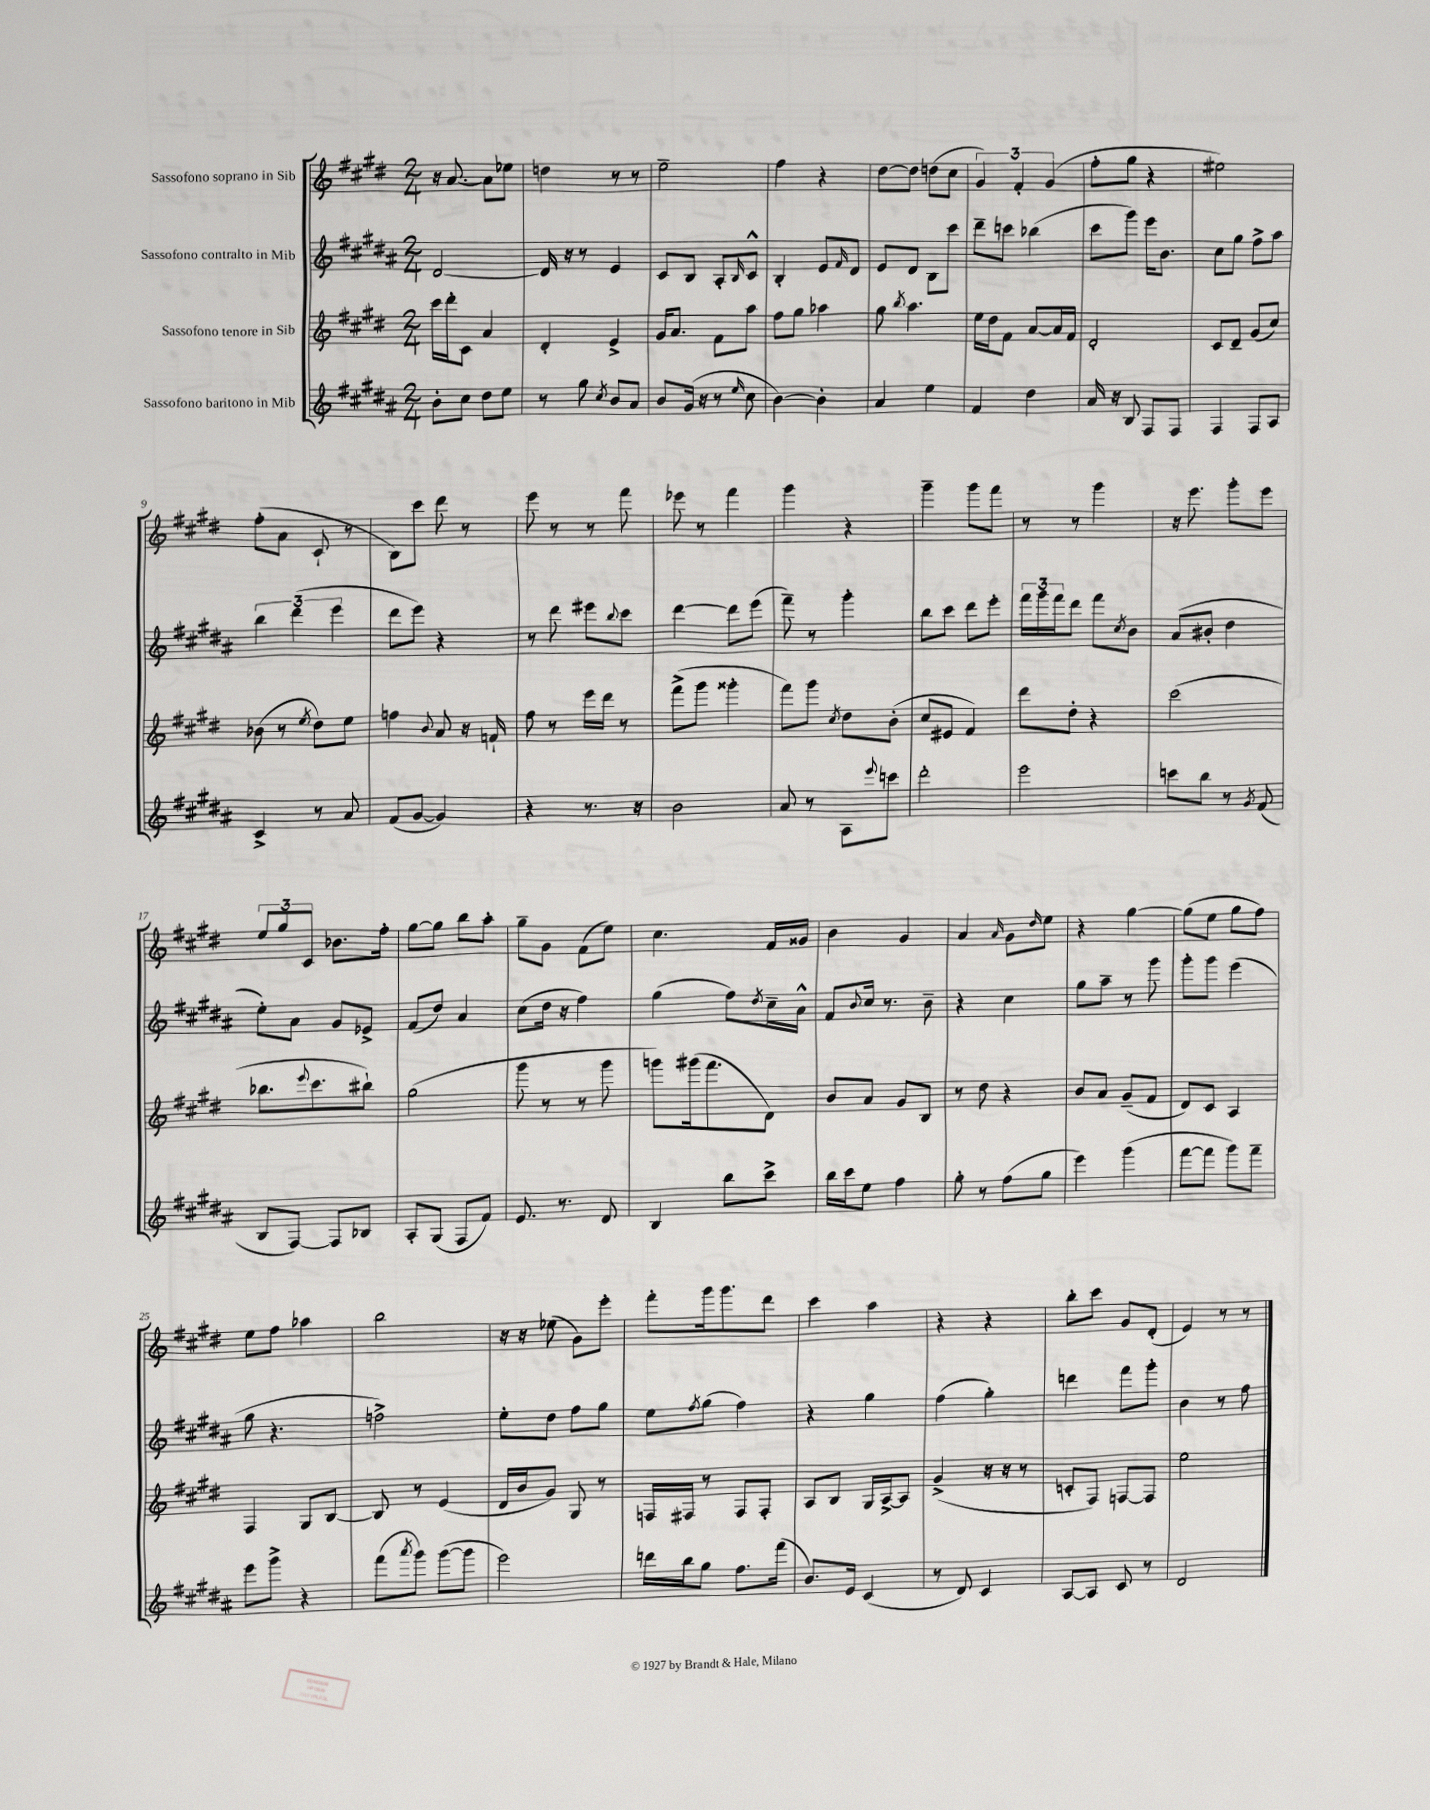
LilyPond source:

<<
\new StaffGroup <<
\new Staff = "s0" \with { instrumentName = "Sassofono soprano in Sib" } {
    \clef treble \key e \major \numericTimeSignature \time 2/4
    r16 a'8.~ a'8 ees''8 |
    d''4 r8 r8 |
    e''2-- |
    fis''4 r4 |
    dis''8~ dis''8 d''8( cis''8 |
    \tuplet 3/2 { gis'4) fis'4-. gis'4( } |
    fis''8-. gis''8 r4 |
    eis''2) |
    fis''8-.( a'8 cis'8-! r8 |
    b8) cis'''8 dis'''8 r8 |
    e'''8 r8 r8 fis'''8 |
    ees'''8 r8 fis'''4 |
    gis'''4 r4 |
    gis'''4-- gis'''8 fis'''8 |
    r8 r8 gis'''4 |
    r16 e'''8. gis'''8-. e'''8 |
    \tuplet 3/2 { e''8 gis''8 cis'8 } bes'8. fis''16-. |
    gis''8~ gis''8 b''8 a''8-. |
    gis''8-- gis'8 fis'8( e''8) |
    cis''4. fis'16 gisis'16 |
    b'4 gis'4 |
    a'4 \grace { a'16 } gis'8 \grace { dis''16 } e''8 |
    r4 gis''4~ |
    gis''8( e''8 gis''8 fis''8) |
    e''8 fis''8 aes''4 |
    b''2 |
    r16 r16 ees''8( gis'8) e'''8-. |
    fis'''8-. gis'''16 gis'''8. dis'''8 |
    cis'''4 a''4 |
    r4 r4 |
    b''8-. cis'''8 gis'8 dis'8-.( |
    e'4) r8 r8 \bar "|." |
}
\new Staff = "s1" \with { instrumentName = "Sassofono contralto in Mib" } {
    \clef treble \key b \major \numericTimeSignature \time 2/4
    dis'2~ |
    dis'16 r16 r8 e'4 |
    cis'8 b8 ais8-. \grace { b16 } cis'8-^ |
    b4-. e'8 \grace { fis'16 } dis'8 |
    e'8 dis'8 b8 cis'''8 |
    dis'''8-- c'''8 bes''4( |
    cis'''8 gis'''8) e'''16 b'8. |
    cis''8 gis''8 fis''8-> ais''8 |
    \tuplet 3/2 { b''4 dis'''4( e'''4 } |
    dis'''8 e'''8) r4 |
    r8 dis'''8 eis'''8 \appoggiatura { b''8 } cis'''8 |
    dis'''4~ dis'''8 e'''8( |
    fis'''8--) r8 gis'''4-. |
    b''8 cis'''8 dis'''8 e'''8-. |
    \tuplet 3/2 { fis'''16 gis'''16 fis'''16 } dis'''8 fis'''8 \acciaccatura { cis''8 } b'8 |
    ais'8( bis'8-. dis''4 |
    e''8-.) ais'8 gis'8 ees'8-> |
    fis'8( dis''8) ais'4 |
    cis''8( dis''16 r16 fis''4) |
    gis''4( fis''8) \acciaccatura { dis''8 } cis''16-- ais'16-^ |
    fis'8 \appoggiatura { b'8 } cis''16 r8. b'8-- |
    r4 cis''4 |
    gis''8 ais''8-- r8 gis'''8 |
    gis'''8-. gis'''8 e'''4( |
    gis''8 r4. |
    f''2->) |
    e''8-. dis''8 fis''8 gis''8 |
    e''8 \acciaccatura { fis''8 } gis''8( fis''4) |
    r4 gis''4 |
    fis''4( gis''4-.) |
    d'''4 fis'''8 gis'''8-. |
    b'4 r8 fis''8 \bar "|." |
}
\new Staff = "s2" \with { instrumentName = "Sassofono tenore in Sib" } {
    \clef treble \key e \major \numericTimeSignature \time 2/4
    cis'''16 dis'''16-. cis'8 a'4 |
    dis'4-. e'4-> |
    gis'16 a'8. fis'8 a''8 |
    fis''8 gis''8 aes''4 |
    gis''8 \acciaccatura { b''8 } a''4. |
    e''16 dis''16 fis'8 a'8~ a'16 fis'16 |
    dis'2-. |
    cis'8 dis'8-- gis'8( cis''8) |
    bes'8( r8 \acciaccatura { e''8 } dis''8) e''8 |
    f''4 \appoggiatura { b'8 } a'8 r16 f'16-! |
    fis''8 r8 e'''16 dis'''16 r8 |
    fis'''8->( gis'''8 gisis'''4-. |
    fis'''8) gis'''8 \acciaccatura { cis''8 } dis''8 b'8-.( |
    cis''8 eis'8 fis'4) |
    dis'''8 dis''8-. r4 |
    cis'''2( |
    bes''8. \appoggiatura { e'''8 } cis'''8. bis''8-!) |
    gis''2( |
    gis'''8 r8 r8 gis'''8 |
    g'''8) gis'''16( fis'''8. dis'8) |
    b'8 a'8 gis'8 b8 |
    r8 dis''8 r4 |
    b'8 a'8 gis'8--( fis'8 |
    dis'8) cis'8 a4 |
    fis4 gis8 b8~ |
    b8 r8 e'4( |
    dis'16 b'16 gis'8) gis8 r8 |
    f16 fis16 r8 fis8 fis8-. |
    a8 b8 gis16 a16~-> a8 |
    gis'4->( r16 r16 r8 |
    c'8-. fis8) f8~ f8 |
    e''2 \bar "|." |
}
\new Staff = "s3" \with { instrumentName = "Sassofono baritono in Mib" } {
    \clef treble \key b \major \numericTimeSignature \time 2/4
    b'8-. cis''8 dis''8 e''8 |
    r8 gis''8 \acciaccatura { cis''8 } b'8 ais'8 |
    b'8 gis'16( r16 r8 \grace { e''16 } cis''8 |
    b'4~) b'4-. |
    ais'4 e''4 |
    fis'4 dis''4 |
    ais'16 r16 b8 fis8 fis8 |
    fis4 fis8 ais8 |
    cis'4-> r8 ais'8 |
    fis'8( gis'8~ gis'4) |
    r4 r8. r16 |
    b'2 |
    ais'8 r8 ais8 \appoggiatura { e'''8 } c'''8 |
    dis'''2-. |
    e'''2 |
    c'''8 b''8 r8 \acciaccatura { gis'8 } fis'8( |
    b8 fis8~) fis8 bes8 |
    ais8-. gis8( fis8 fis'8) |
    e'8. r8. dis'8 |
    b4 b''8 cis'''8-> |
    b''16 cis'''16 e''8 fis''4 |
    gis''8-. r8 fis''8( gis''8 |
    e'''4) gis'''4( |
    fis'''8~ fis'''8 gis'''8) fis'''8-- |
    e'''8 gis'''8-> r4 |
    fis'''8( \acciaccatura { ais'''8 } gis'''8) gis'''8~( gis'''8 |
    e'''2) |
    d'''16 b''16 gis''8 fis''8. fis'''16( |
    b'8.) e'16 cis'4( |
    r8 dis'8) cis'4 |
    ais8~ ais8 cis'8 r8 |
    dis'2 \bar "|." |
}
>>
>>
